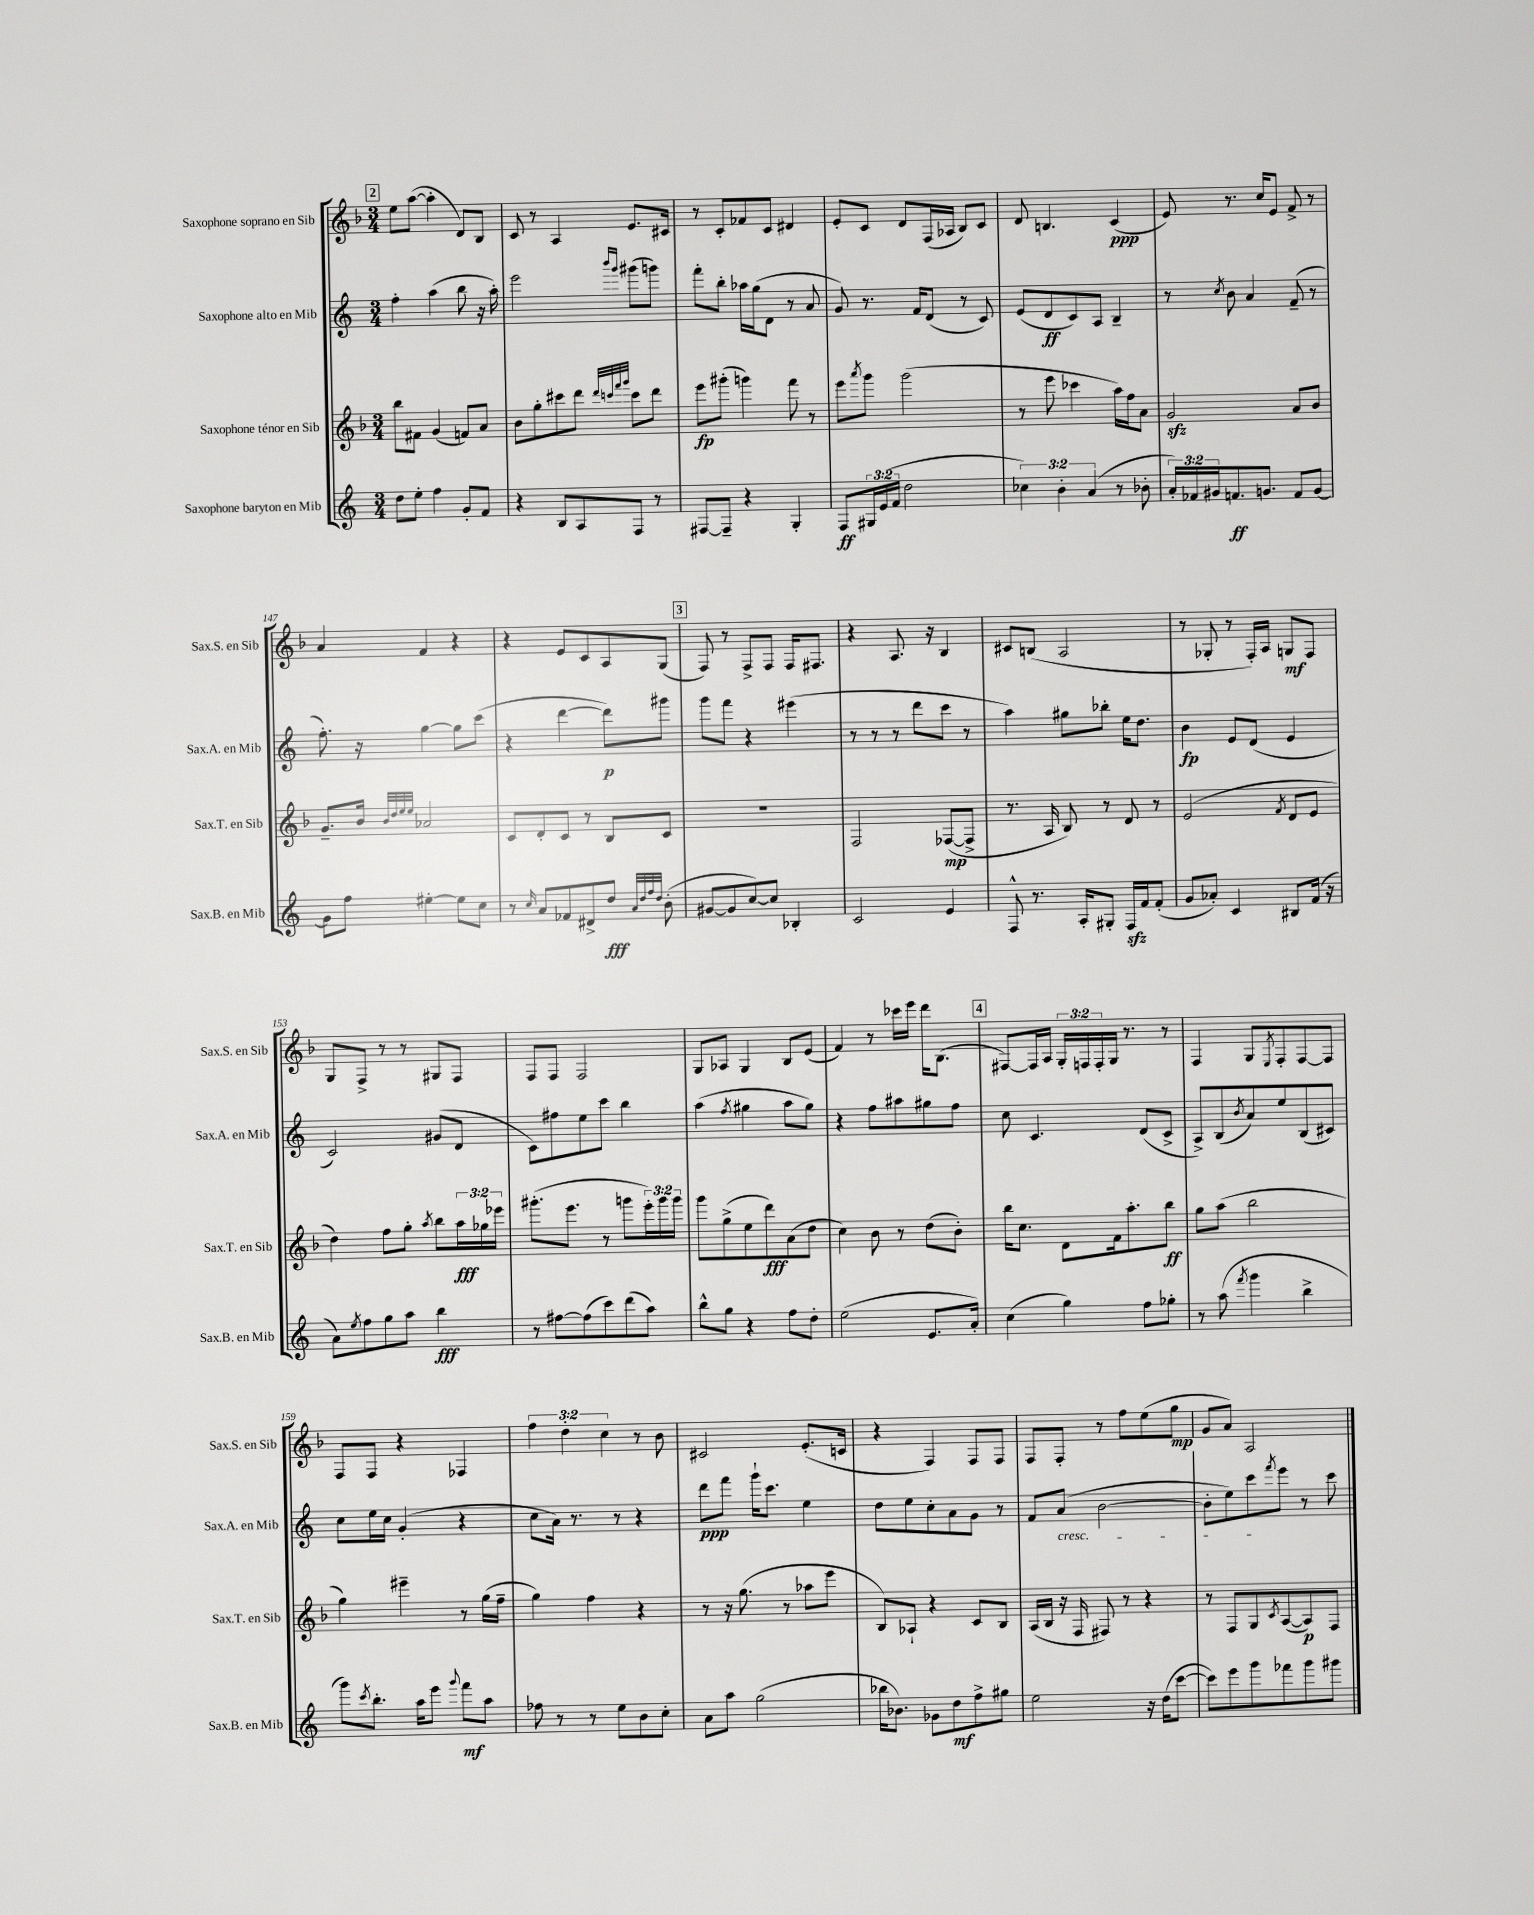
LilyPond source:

<<
\new StaffGroup <<
\new Staff = "s0" \with { instrumentName = "Saxophone soprano en Sib" shortInstrumentName = "Sax.S. en Sib" } {
    \clef treble \key f \major \numericTimeSignature \time 3/4 \override Staff.TupletNumber.text = #tuplet-number::calc-fraction-text
    \mark \markup { \box "2" } e''8 a''8~( a''4-. d'8) bes8 |
    c'8 r8 a4 e'8. cis'16 |
    r8 c'8-. fes'8 c'8 dis'4 |
    e'8-. c'8 d'8 f16( aes16 bes8) c'8 |
    d'8 b4. c'4\ppp( |
    e'8) r8. c''16 e'8 f'8-> r8 |
    a'4 f'4 r4 |
    r4 e'8 c'8 a8 g8( |
    \mark \markup { \box "3" } f8) r8 f8-> f8 f16 fis8. |
    r4 a8. r16 bes4 |
    cis'8 b8( a2 |
    r8 ges8-. r8 f16-.) a16 g8\mf f8 |
    g8 f8-> r8 r8 gis8 f8 |
    f8 f8 f2 |
    g8 aes8 g4 bes8 e'8( |
    f'4) r8 ces'''16 e'''16 d'''16 bes8.( |
    \mark \markup { \box "4" } fis8~) fis16 a16 \tuplet 3/2 { g16-. f16 f16-. } g16 r8. r8 |
    f4 g8 \acciaccatura { e8 } f8-. f8~ f8 |
    f8 f8 r4 fes4 |
    \tuplet 3/2 { f''4 d''4-. c''4 } r8 bes'8 |
    cis'2 e'8.-.( c'16 |
    r4 f4) f8 f8 |
    f8 f8-. r8 f''8 e''8( g''8\mp |
    g'8 a'8) a2 \bar "|." |
}
\new Staff = "s1" \with { instrumentName = "Saxophone alto en Mib" shortInstrumentName = "Sax.A. en Mib" } {
    \clef treble \key c \major \numericTimeSignature \time 3/4
    \mark \markup { \box "2" } f''4-. a''4( b''8 r16 a''16-.) |
    e'''2 \grace { b'''16 g'''16 } gis'''8( g'''8) |
    f'''8-. b''8-. aes''16 g''16( d'8 r8 a'8 |
    g'8) r8. f'16 d'8( r8 c'8) |
    e'8( d'8\ff c'8) a8 b4-- |
    r8 \acciaccatura { c''8 } b'8 a'4 f'8--( r8 |
    f''8.-.) r16 g''4~ g''8 c'''8( |
    r4 d'''4~ d'''8\p) gis'''8 |
    \mark \markup { \box "3" } g'''8 f'''8 r4 eis'''4( |
    r8 r8 r8 d'''8 c'''8 r8 |
    a''4) gis''8 bes''8-. e''16 d''8. |
    b'4\fp e'8 d'8( e'4 |
    c'2) gis'8( d'8 |
    c'8) fis''8 e''8 c'''8 b''4 |
    a''4( \acciaccatura { f''8 } gis''4 a''8 gis''8) |
    r4 f''8 ais''8 gis''8 f''8 |
    \mark \markup { \box "4" } c''8 c'4. d'8( c'8-> |
    a8->) b8( \acciaccatura { b'8 } a'8) e''8 b8( cis'8) |
    c''8 e''16 c''16 g'4-.( r4 |
    c''8 a'16) r8. r8 r4 |
    d'''8\ppp f'''8 g'''16-! c'''8. e''4 |
    d''8 e''8 c''8-. a'8 g'8 r8 |
    f'8 a'8\cresc( b'2~ |
    b'8-. e''8) c'''8\! \acciaccatura { f'''8 } e'''8 r8 c'''8 \bar "|." |
}
\new Staff = "s2" \with { instrumentName = "Saxophone ténor en Sib" shortInstrumentName = "Sax.T. en Sib" } {
    \clef treble \key f \major \numericTimeSignature \time 3/4 \override Staff.TupletNumber.text = #tuplet-number::calc-fraction-text
    \mark \markup { \box "2" } bes''8 fis'8 g'4( f'8) a'8 |
    bes'8 g''8-. cis'''8 d'''8 \grace { d'''32 c'''32 f'''32 g'''32 } c'''8 d'''8 |
    e'''8\fp gis'''8-.( g'''4) f'''8 r8 |
    e'''8 \acciaccatura { a'''8 } g'''8 g'''2( |
    r8 e'''8 ces'''4 a''16) f''16 a'8 |
    g'2\sfz a'8 bes'8 |
    g'8.-- bes'16 \grace { bes'32 d''32 e''32 e''32 } aes'2 |
    c'8 d'8-. c'8 r8 bes8 c'8 |
    \mark \markup { \box "3" } R2. |
    f2 fes8~\mp( fes8-> |
    r8. a16 bes8) r8 d'8 r8 |
    e'2( \acciaccatura { f'8 } d'8 e'8 |
    d''4) f''8 g''8-. \acciaccatura { a''8 } bes''8 \tuplet 3/2 { a''16\fff ges''16 ees'''16 } |
    gis'''8.-.( e'''8. r8 g'''8 \tuplet 3/2 { e'''16-.) g'''16 g'''16 } |
    g'''8 g''8->( e''8 d'''8\fff) a'8( d''8 |
    c''4) bes'8 r8 d''8( bes'8-.) |
    \mark \markup { \box "4" } bes''16 c''8. d'8 f'16 a''8.-. bes''8\ff |
    g''8 a''8( bes''2 |
    g''4) eis'''4-- r8 g''16( f''16-- |
    g''4) f''4 r4 |
    r8 r16 g''8.( r8 aes''8 e'''8 |
    bes8) aes8-! r4 c'8 bes8 |
    a16( bes16 r16 f16 fis8) r8 r4 |
    r8 f8 g8 \acciaccatura { c'8 } a8~( a8\p) f8 \bar "|." |
}
\new Staff = "s3" \with { instrumentName = "Saxophone baryton en Mib" shortInstrumentName = "Sax.B. en Mib" } {
    \clef treble \key c \major \numericTimeSignature \time 3/4 \override Staff.TupletNumber.text = #tuplet-number::calc-fraction-text
    \mark \markup { \box "2" } d''8 e''8-. f''4 g'8-. f'8 |
    r4 b8 a8 f8 r8 |
    fis8~ fis8-- r4 g4-. |
    f8\ff \tuplet 3/2 { gis16 e'16( f'16 } d''2 |
    \tuplet 3/2 { ces''4) b'4-. a'4( } r8 bes'8-. |
    \tuplet 3/2 { a'16-.) fes'16 gis'16 } f'8.\ff g'8. f'8 g'8~ |
    g'8 f''8 eis''4~-. eis''8 c''8 |
    r8 \grace { c''16 } a'8 fes'8 dis'8-> d''8\fff \grace { a'32 d''32 f''32 d''32 } b'8-.( |
    \mark \markup { \box "3" } gis'8~ gis'8 c''8~) c''8 bes4-. |
    c'2 e'4 |
    f8-^ r8. a16-. gis8-. f16\sfz f'16 f'8-.( |
    g'8 aes'8-.) c'4 bis8 f'16( r16 |
    a'8) \acciaccatura { e''8 } f''8 g''8 a''8 b''4\fff |
    r8 fis''8~ fis''8( c'''8) d'''8( a''8) |
    b''8-^ g''8 r4 f''8 d''8-. |
    e''2( e'8. a'16-.) |
    \mark \markup { \box "4" } c''4( g''4) f''8 ges''8-. |
    r8 a''8( \acciaccatura { f'''8 } g'''4 b''4-> |
    g'''8) \acciaccatura { c'''8 } b''8.-. a''16 e'''8 \appoggiatura { g'''8 } f'''8\mf a''8 |
    fes''8 r8 r8 e''8 b'8 c''8-. |
    a'8 a''8 g''2( |
    bes''16 bes'8.) ges'8 d''8\mf f''8-> gis''8 |
    e''2 r16 d''16( c'''8~ |
    c'''8) e'''8 g'''8 fes'''8 g'''8 gis'''8 \bar "|." |
}
>>
>>
\layout { \context { \Score currentBarNumber = #141 } }
